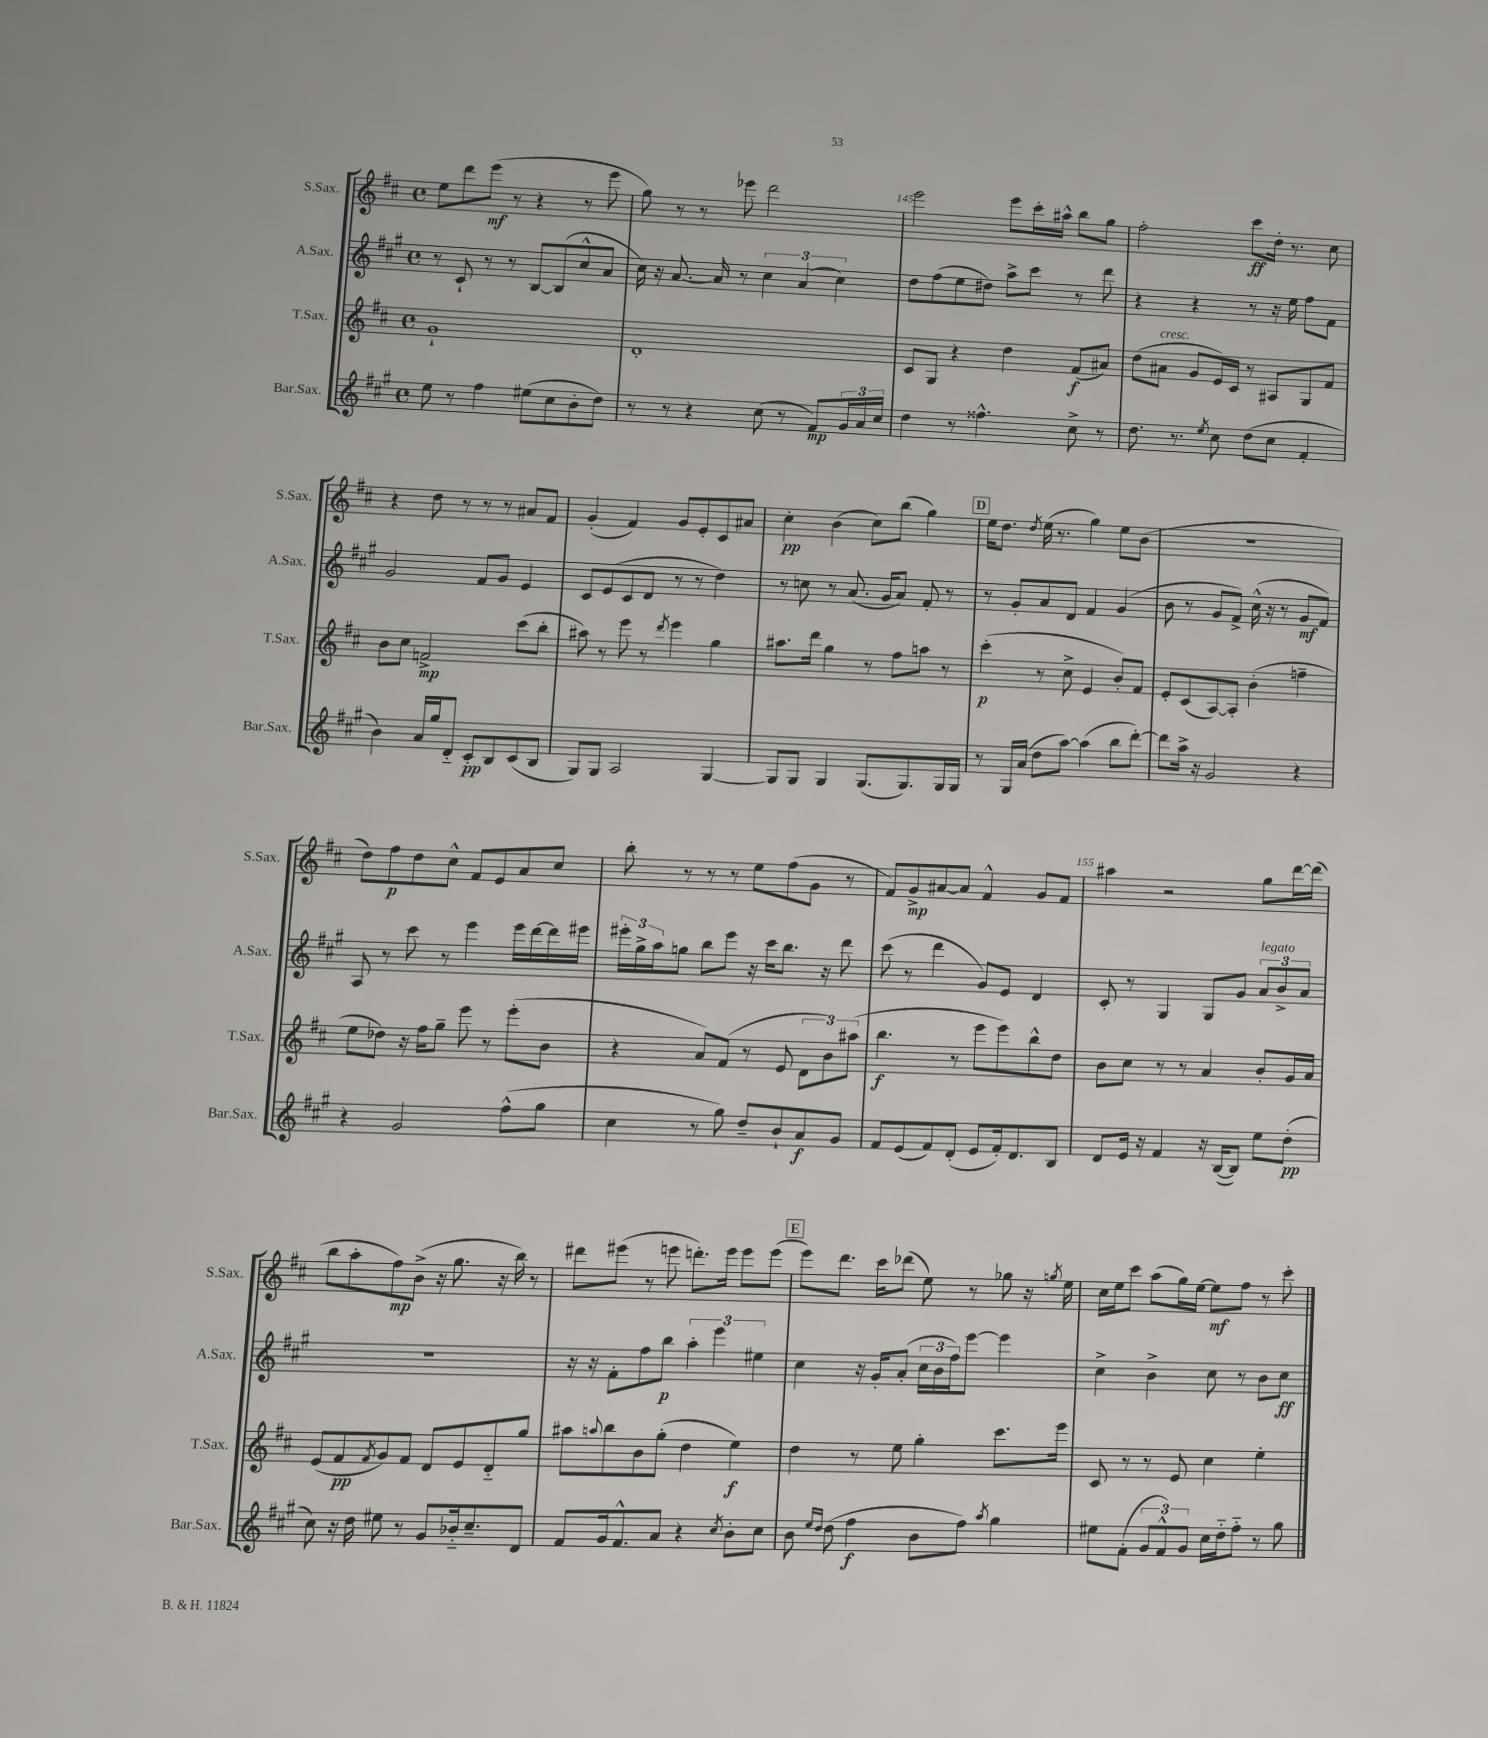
<<
\new StaffGroup <<
\new Staff = "s0" \with { instrumentName = "S.Sax." shortInstrumentName = "S.Sax." } {
    \clef treble \key d \major \defaultTimeSignature \time 4/4
    e''8 d'''8 e'''8\mf( r8 r4 r8 e'''8 |
    g''8) r8 r8 ees'''8 d'''2 |
    e'''2 e'''8 cis'''16-. ais''16-^ b''8 g''8 |
    fis''2-. cis'''8\ff d''16-. r8. cis''8 |
    r4 d''8 r8 r8 r8 ais'8 fis'8 |
    g'4-.( fis'4) g'8 e'8-. cis'8 ais'8 |
    cis''4-.\pp b'4( cis''8) b''8( g''4) |
    \mark \markup { \box "D" } e''16 d''8. \acciaccatura { d''8 } e''16( r8. g''4) e''8 b'8( |
    R1 |
    d''8) fis''8\p d''8 cis''8-^ fis'8 e'8 a'8 cis''8 |
    b''8-. r8 r8 r8 e''8 fis''8( g'8 r8 |
    fis'8) g'8->\mp ais'8~ ais'8 fis'4-^ g'8 fis'8 |
    ais''4 r2 g''8 d'''16~ d'''16( |
    b''8 a''8-. fis''8\mp) b'8->( r16 g''8. r16 b''16) r8 |
    dis'''8 eis'''8( r8 e'''8 d'''8.-.) e'''16 e'''8 e'''8( |
    \mark \markup { \box "E" } e'''8) d'''8. cis'''16 des'''8( e''8) r8 ges''8 r16 \acciaccatura { g''8 } e''16 |
    cis''16 e''16 cis'''8 a''8( g''16) e''16~ e''8\mf fis''8 r8 cis'''8-. \bar "|." |
}
\new Staff = "s1" \with { instrumentName = "A.Sax." shortInstrumentName = "A.Sax." } {
    \clef treble \key a \major \defaultTimeSignature \time 4/4
    r8 cis'8-! r8 r8 b8~ b8( cis''8-^ a'8 |
    cis''16) r16 a'8.~ a'16 r8 \tuplet 3/2 { cis''4 a'4( cis''4) } |
    d''8 fis''8( e''8 dis''8) a''8-> cis'''8 r8 d'''8 |
    r4 r4 r8 r16 e''16 fis''8 fis'8 |
    gis'2 fis'8 gis'8 e'4 |
    cis'8 e'8( cis'8 d'8 r8 r8 d''4) |
    r8 c''8 r8 a'8.( gis'16 a'8) fis'8-. r8 |
    \mark \markup { \box "D" } r8 gis'8-. a'8 d'8 fis'4 gis'4( |
    b'8 r8 gis'8 fis'8->) cis''16-^( r16 r8 gis'8\mf fis'8) |
    a8 r8 cis'''8 r8 e'''4 e'''16 d'''16~ d'''16 eis'''16 |
    \tuplet 3/2 { eis'''16-. gis''16-> a''16 } g''8 b''8 eis'''8 r16 cis'''16 b''8. r16 d'''8 |
    cis'''8( r8 d'''4 gis'8) e'8 d'4 |
    cis'8-. r8 gis4 gis8 gis'8 \tuplet 3/2 { a'8^\markup { \italic "legato" } b'8-> a'8 } |
    R1 |
    r16 r16 fis'8-. fis''8 b''8\p \tuplet 3/2 { a''4-. e'''4 eis''4 } |
    \mark \markup { \box "E" } cis''4 r16 gis'16-. a'8-.( \tuplet 3/2 { cis''16 b'16 fis''16) } e'''8~ e'''4 |
    cis''4-> b'4-> cis''8 r8 b'8 cis''8\ff \bar "|." |
}
\new Staff = "s2" \with { instrumentName = "T.Sax." shortInstrumentName = "T.Sax." } {
    \clef treble \key d \major \defaultTimeSignature \time 4/4
    g'1-! |
    d'1-. |
    cis'8 g8 r4 d''4 fis'8\f( ais'8) |
    d''8( ais'8^\markup { \italic "cresc." } g'8 e'16) cis'16 r8 ais8 g8 fis'8 |
    b'8 cis''8 f'2->\mp cis'''8( b''8-. |
    ais''8) r8 e'''8 r8 \acciaccatura { d'''8 } e'''4 g''4 |
    ais''8. d'''16 g''4 r8 fis''8 a''8 r8 |
    \mark \markup { \box "D" } cis'''4-.\p( r8 cis''8-> e'4 b'8-.) fis'8 |
    e'8-. cis'8( a8~) a8-. b'4-.( f''4-- |
    e''8 des''8) r16 fis''16 g''8-- e'''8 r8 e'''8-.( b'8 |
    r4 a'8) fis'8( r8 e'8 \tuplet 3/2 { d'8 b'8) ais''8( } |
    b''4.\f r8 e'''8 e'''8) b''8-^ d''8 |
    b'8 cis''8 r8 r8 a'4 b'8-. g'16 a'16 |
    e'8( fis'8\pp \acciaccatura { fis'8 } g'8) fis'8 d'8 e'8 d'8-_ g''8 |
    ais''8 \appoggiatura { a''8 } b''8 b'8 g''8-.( d''4 e''4\f) |
    \mark \markup { \box "E" } d''4 r8 e''8 g''4-. cis'''8. e'''16 |
    cis'8 r8 r8 e'8 cis''4 e''4-. \bar "|." |
}
\new Staff = "s3" \with { instrumentName = "Bar.Sax." shortInstrumentName = "Bar.Sax." } {
    \clef treble \key a \major \defaultTimeSignature \time 4/4
    e''8 r8 fis''4 eis''8( cis''8 b'8-. d''8) |
    r8 r8 r4 cis''8( r8 fis'8\mp) \tuplet 3/2 { gis'16 a'16 cis''16 } |
    d''4 r8 fisis''4.-^ cis''8-> r8 |
    d''8. r8. \acciaccatura { e''8 } cis''8 d''8( cis''8 fis'4-. |
    b'4) a'16 gis''16 d'8-_ cis'8-.\pp b8 cis'8( b8 |
    gis8) gis8 a2 gis4~ |
    gis8 gis8 gis4 gis8.( gis8.) gis16 gis16 |
    \mark \markup { \box "D" } r8 gis16 a'16( d''8 a''8~) a''4( b''8 d'''8~-.) |
    d'''8 a''16-> r16 gis'2 r4 |
    r4 gis'2 fis''8-^( gis''8 |
    cis''4 r8 gis''8) d''8-- b'8-! a'8\f gis'8 |
    fis'8 e'8( fis'8) d'8-.( e'8 fis'16-.) d'8. b8 |
    d'8 e'16 r16 fis'4 r16 b16~( b8) e''8 d''8-.\pp( |
    cis''8) r16 d''16 eis''8 r8 gis'8 bes'16-_ cis''8.-- d'8 |
    fis'8 gis'16 fis'8.-^ a'8 r4 \acciaccatura { cis''8 } b'8-. cis''8 |
    \mark \markup { \box "E" } b'8 \grace { e''16 d''16 } d''8( fis''4\f b'8 fis''8) \acciaccatura { a''8 } gis''4 |
    eis''8 fis'8-.( \tuplet 3/2 { gis'8 fis'8-^) gis'8 } cis''16 d''16-_ fis''8-_ r8 gis''8 \bar "|." |
}
>>
>>
\layout { \context { \Score currentBarNumber = #143 \override BarNumber.break-visibility = ##(#f #t #t) barNumberVisibility = #(every-nth-bar-number-visible 5) } }
